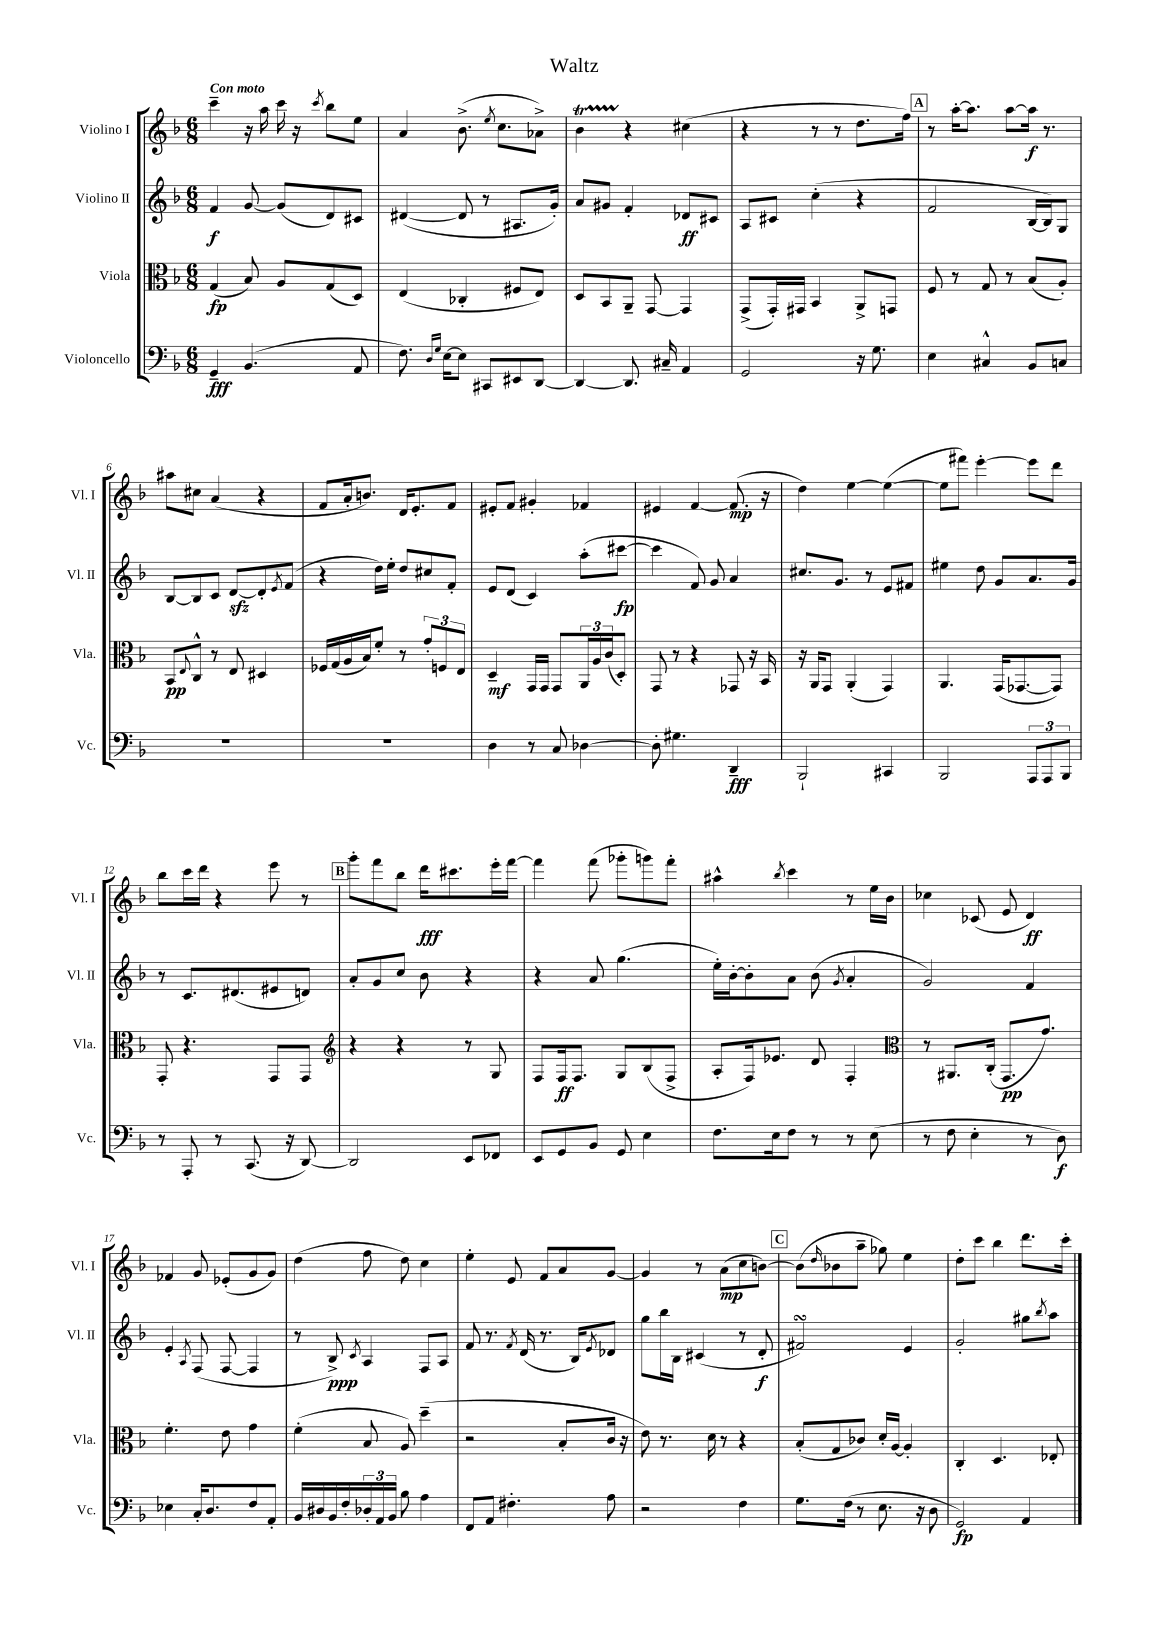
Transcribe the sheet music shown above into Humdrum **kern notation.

**kern	**kern	**kern	**kern
*staff4	*staff3	*staff2	*staff1
*clefF4	*clefC3	*clefG2	*clefG2
*k[b-]	*k[b-]	*k[b-]	*k[b-]
*M6/8	*M6/8	*M6/8	*M6/8
4GG~	(4G	4f	4ccc~
(4.BB-	8B-)	[8g	16r
.	.	.	16aa
.	8A	(8g]	16ccc
.	.	.	16r
.	.	.	8qccc
.	(8G	8d)	8bb-
8AA	8D)	8c#	8ee
=	=	=	=
8.F)	(4E	([4d#	4a
16qqD	.	.	.
16qqG	.	.	.
[16E	.	.	.
8E]	4C-'	8d#]	(8.b-^
8CC#	.	8r	.
.	.	.	8qee
.	.	.	8.cc
8EE#	8F#	8.A#	.
[8DD	8E)	.	8a-^)
.	.	16g')	.
=	=	=	=
4DD_	8D	8a	4b-
.	8BB-	8g#	.
8.DD]	8AA~	4f'	4r
.	[8GG	.	.
16C#~	.	.	.
4AA	4GG]	8d-	(4cc#
.	.	8c#	.
=	=	=	=
2GG	(8GG^	8A	4r
.	16GG')	8c#	.
.	16GG#	.	.
.	4BB-	(4cc'	8r
.	.	.	8r
16r	8AA^	4r	8.dd
8.G	.	.	.
.	8GG	.	.
.	.	.	16ff)
=	=	=	=
4E	8F	2f	8r
.	8r	.	[16aa'
.	.	.	8.aa]
4C#^^	8G	.	.
.	8r	.	[8aa
8BB-	(8B-	[16B-	16aa]
.	.	16B-])	8.r
8C	8A')	8G	.
=	=	=	=
2.r	8BB-	[8B-	8aa#
.	8qqE	.	.
.	8C^^	8B-]	8cc#
.	8r	8c	(4a
.	8E	[8d	.
.	4D#	8d']	4r
.	.	8qe	.
.	.	(8f	.
=	=	=	=
2.r	16F-	4r	8f
.	(16G	.	.
.	16A	.	16a'
.	16B-)	.	8.b)
.	8f'	16dd)	.
.	.	16ee'	.
.	8r	8dd	16d
.	.	.	8.e'
.	12g'	8cc#	.
.	12F	.	.
.	.	8f'	8f
.	12E	.	.
=	=	=	=
4D	4D~	8e	8e#'
.	.	(8d	8f
8r	16GG	4c)	4g#'
.	16GG	.	.
8C	8GG	.	.
[4D-	24AA	(8aa'	4f-
.	24A	.	.
.	(24c	.	.
.	8D')	[8ccc#	.
=	=	=	=
8D-']	8GG	4ccc#]	4e#
4.G#	8r	.	.
.	4r	8f)	[4f
.	.	8g	.
4DD~	8GG-	4a	(8.f]
.	16r	.	.
.	16BB-	.	16r
=	=	=	=
2BBB-`	16r	8.cc#	4dd)
.	16AA	.	.
.	8GG	.	.
.	.	8.g	.
.	(4AA'	.	[4ee
.	.	8r	.
4CC#	4GG)	8e	(4ee_
.	.	8f#	.
=	=	=	=
2BBB-	4.AA	4ee#	8ee]
.	.	.	8fff#)
.	.	8dd	[4eee'
.	(16GG	8g	.
.	[8.GG-	.	.
12AAA	.	8.a	8eee]
12AAA	.	.	.
.	8GG-])	.	8ddd
12BBB-	.	.	.
.	.	16g	.
=	=	=	=
8r	8GG'	8r	8bb-
8AAA'	4.r	8.c	16ccc
.	.	.	16ddd
8r	.	.	4r
.	.	(8.d#	.
(8.CC	.	.	.
.	8GG	8e#	8eee
16r	.	.	.
[8DD)	8GG	8d)	8r
=	=	=	=
*	*clefG2	*	*
2DD]	4r	8a'	8ggg'
.	.	8g	8fff
.	4r	8cc	8bb-
.	.	8b-	16ddd
.	.	.	8.ccc#
8EE	8r	4r	.
8FF-	8G	.	16eee'
.	.	.	[16fff
=	=	=	=
8EE	8F	4r	4fff]
8GG	16F	.	.
.	8.F	.	.
8BB-	.	8a	(8fff
8GG	8G	(4.gg	8ggg-'
4E	(8B-	.	8ggg)
.	8F^	.	8fff'
=	=	=	=
8.F	8A'	16ee')	4aa#^^
.	.	[16b-'	.
.	16F)	8b-']	.
16E	8.e-	.	.
.	.	.	8qbb-
8F	.	8a	4ccc
8r	8d	(8b-	.
.	.	8qg	.
8r	4F'	4a'	8r
(8E	.	.	16ee
.	.	.	16b-
=	=	=	=
*	*clefC3	*	*
8r	8r	2g)	4cc-
8F	8.AA#	.	.
4E'	.	.	(8c-
.	(16C'	.	.
.	8.GG	.	8e
8r	.	4f	4d)
.	8.g)	.	.
8D)	.	.	.
=	=	=	=
4E-	4.f'	4e'	4f-
.	.	8qA	.
16C'	.	(8F	8g
8.D	.	.	.
.	8e	[8F	(8e-'
8F	4g	4F]	8g
8AA'	.	.	8g)
=	=	=	=
16BB-	(4f'	8r	(4dd
16D#	.	.	.
16BB-	.	8B-^)	.
16F'	.	.	.
.	.	8qc	.
24D-'	8B-	4A	8ff
24AA	.	.	.
24BB-	.	.	.
8B-	8A)	.	8dd)
4A	(4dd~	8F	4cc
.	.	8A	.
=	=	=	=
8FF	2r	8f	4ee'
8AA	.	8.r	.
4.F#'	.	.	8e
.	.	8qf	.
.	.	(16d	.
.	.	8.r	8f
.	8B-'	.	8a
.	.	16B-)	.
.	.	8qe	.
8A	16c	8d-	[8g
.	16r	.	.
=	=	=	=
2r	8e)	8gg	4g]
.	8.r	16bb-	.
.	.	16B-	.
.	.	(4c#	8r
.	16d	.	.
.	8r	.	(8a
4F	4r	8r	8cc
.	.	8d'	[8b)
=	=	=	=
8.G	(8B-'	2f#)	(8b]
.	.	.	16qqdd
.	8G	.	8b-
(16F	.	.	.
8r	8c-)	.	8aa~
8.E	16d'	.	8gg-)
.	[16A	.	.
.	4A']	4e	4ee
16r	.	.	.
8D	.	.	.
=	=	=	=
2GG)	4C'	2g'	8dd'
.	.	.	8ccc
.	4.D	.	4bb-
4AA	.	8gg#	8.ddd
.	.	8qbb-	.
.	8E-'	8aa	.
.	.	.	16ccc'
==	==	==	==
*-	*-	*-	*-
